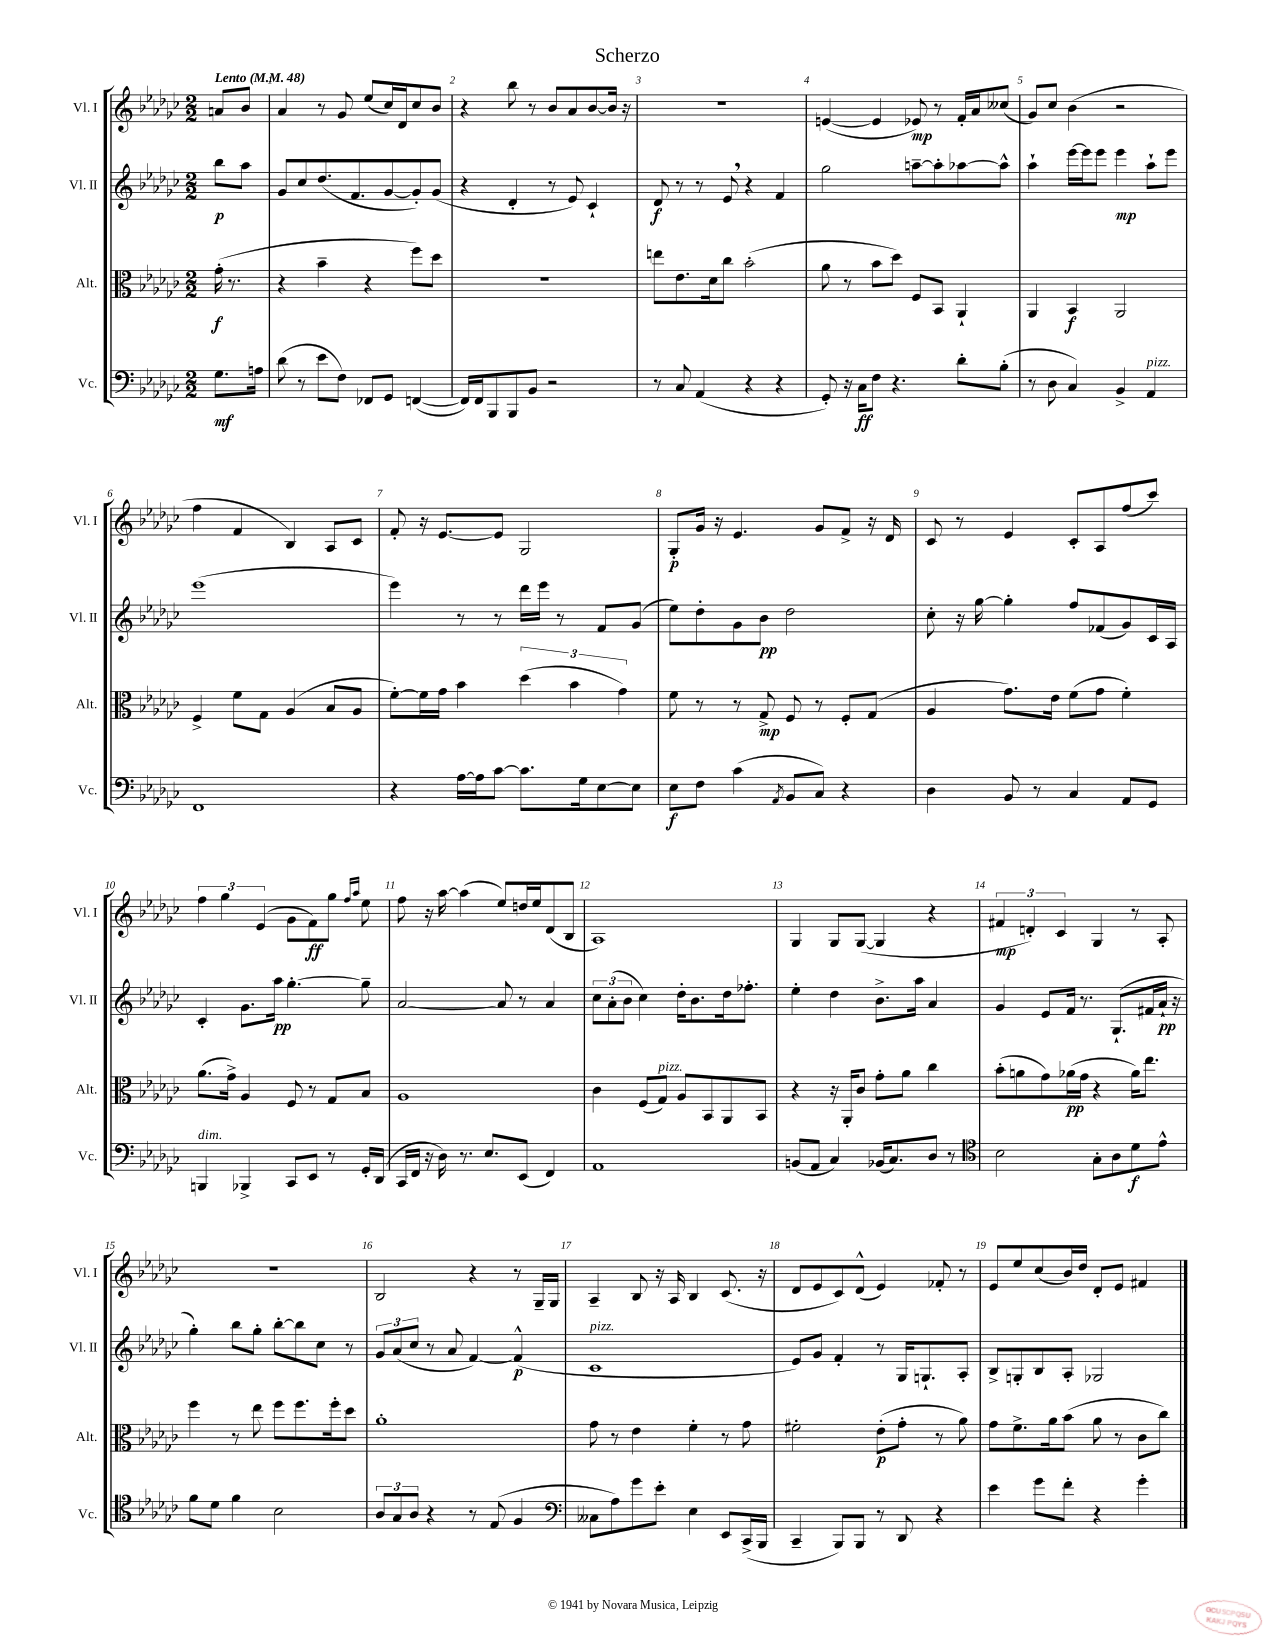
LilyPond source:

\header { title = "Scherzo" }
<<
\new StaffGroup <<
\new Staff = "s0" \with { instrumentName = "Vl. I" shortInstrumentName = "Vl. I" } {
    \clef treble \key ges \major \numericTimeSignature \time 2/2 \partial 4 \tempo "Lento" 4 = 48
    a'8 bes'8 |
    aes'4 r8 ges'8 ees''8( ces''16) des'16 ces''8 bes'8 |
    r4 bes''8 r8 bes'8 aes'8 bes'8~ bes'16 r16 |
    R1 |
    e'4~( e'4 ees'8\mp) r8 f'16-. aes'16 ceses''8( |
    ges'8) ces''8 bes'4( r2 |
    f''4 f'4 bes4) aes8 ces'8 |
    f'8-. r16 ees'8.~ ees'8 ges2 |
    ges8-.\p ges'16 r16 ees'4. ges'8 f'8-> r16 des'16 |
    ces'8 r8 ees'4 ces'8-. aes8 f''8( ces'''8) |
    \tuplet 3/2 { f''4 ges''4 ees'4( } ges'8 f'8\ff) ges''8 \grace { f''16 aes''16 } ees''8 |
    f''8 r16 aes''16~ aes''4( ees''8) d''16 ees''16 des'8( bes8 |
    aes1) |
    ges4 ges8 ges8~( ges4 r4 |
    \tuplet 3/2 { fis'4\mp d'4-.) ces'4 } ges4 r8 aes8-. |
    R1 |
    bes2 r4 r8 ges16-- ges16 |
    aes4-- bes8 r16 aes16 bes4 ces'8.( r16 |
    des'8 ees'8 ces'8) des'8-^( ees'4) fes'8-. r8 |
    ees'8 ees''8 ces''8( bes'16) des''16 des'8-. ees'8 fis'4 \bar "|." |
}
\new Staff = "s1" \with { instrumentName = "Vl. II" shortInstrumentName = "Vl. II" } {
    \clef treble \key ges \major \numericTimeSignature \time 2/2 \partial 4
    bes''8\p aes''8 |
    ges'8 ces''8 des''8.( f'8. ges'8~ ges'8-.) ges'8( |
    r4 des'4-. r8 ees'8) ces'4-! |
    des'8\f r8 r8 ees'8 \breathe r4 f'4 |
    ges''2 a''8~-- a''8-. aes''8~ aes''8-^ |
    aes''4-! ees'''16~ ees'''16 ees'''8 ees'''4\mp aes''8-! ees'''8 |
    ees'''1( |
    ees'''4) r8 r8 des'''16 ees'''16 r8 f'8 ges'8( |
    ees''8) des''8-. ges'8 bes'8\pp des''2 |
    ces''8-. r16 ges''16~ ges''4-. f''8 fes'8( ges'8) ces'16 aes16 |
    ces'4-. ges'8. aes''16\pp ges''4.~-. ges''8-- |
    aes'2~ aes'8 r8 aes'4 |
    \tuplet 3/2 { ces''8 aes'8-.( bes'8 } ces''4) des''16-. bes'8. des''16 fes''8.-. |
    ees''4-. des''4 bes'8.-> aes''16 aes'4 |
    ges'4 ees'8 f'16 r8. ges8.-!( fis'16 aes'16-!\pp r16 |
    ges''4-.) bes''8 ges''8-. bes''8~-. bes''8 ces''8 r8 |
    \tuplet 3/2 { ges'8 aes'8( ces''8 } r8 aes'8 f'4~) f'4-^\p( |
    ces'1^\markup { \italic "pizz." } |
    ees'8) ges'8 f'4-. r8 ges16 g8.-! aes8-. |
    bes8-> g8-. bes8 aes8-. ges2 \bar "|." |
}
\new Staff = "s2" \with { instrumentName = "Alt." shortInstrumentName = "Alt." } {
    \clef alto \key ges \major \numericTimeSignature \time 2/2 \partial 4
    ges'16-.\f( r8. |
    r4 bes'4-- r4 f''8) des''8 |
    R1 |
    e''8 ees'8. des'16 ces''8 bes'2-.( |
    aes'8 r8 bes'8 des''8) f8 bes,8 aes,4-! |
    aes,4 bes,4\f aes,2 |
    f4-> f'8 ges8 aes4( bes8 aes8 |
    f'8~-.) f'16 ges'16 bes'4 \tuplet 3/2 { des''4( bes'4 ges'4) } |
    f'8 r8 r8 ges8->\mp f8 r8 f8-. ges8( |
    aes4 ges'8.) ees'16 f'8( ges'8 f'4-.) |
    aes'8.( ges'16->) aes4 f8 r8 ges8 bes8 |
    aes1 |
    ces'4 f8( ges8^\markup { \italic "pizz." }) aes8 bes,8 aes,8 bes,8 |
    r4 r16 aes,16-. ces'8 ges'8-. aes'8 ces''4 |
    bes'8-.( a'8 ges'8) aes'16\pp( ges'16 r4 aes'16) ees''8. |
    f''4 r8 ees''8 f''8 f''8. f''16-. des''8 |
    aes'1-. |
    ges'8 r8 ees'4 f'4-. r8 ges'8 |
    fis'2-. ees'8-.\p( ges'8-. r8 aes'8) |
    ges'8 f'8.-> aes'16 bes'8( aes'8 r8 ces'8 ces''8) \bar "|." |
}
\new Staff = "s3" \with { instrumentName = "Vc." shortInstrumentName = "Vc." } {
    \clef bass \key ges \major \numericTimeSignature \time 2/2 \partial 4
    ges8.\mf a16 |
    des'8( r8 ees'8 f8) fes,8 ges,8 f,4~( |
    f,16) f,16 bes,,8 bes,,8 bes,8 r2 |
    r8 ces8 aes,4( r4 r4 |
    ges,8-.) r16 ces16\ff f8 r4. des'8-. bes8-.( |
    r8 des8 ces4) bes,4-> aes,4^\markup { \italic "pizz." } |
    f,1 |
    r4 aes16~ aes16 ces'8~ ces'8. ges16 ees8~ ees8 |
    ees8\f f8 ces'4( \acciaccatura { aes,8 } bes,8 ces8) r4 |
    des4 bes,8 r8 ces4 aes,8 ges,8 |
    b,,4^\markup { \italic "dim." } bes,,4-> ces,8 ees,8 r8 ges,16-. des,16( |
    ces,16 f,16 r16 des16) r8. ees8. ees,8( f,4) |
    aes,1 |
    b,8( aes,8 ces4) bes,16( ces8.) des8 r8 |
    \clef tenor bes2 ges8-. aes8 des'8\f ees'8-^ |
    f'8 des'8 f'4 bes2 |
    \tuplet 3/2 { aes8 ges8 aes8 } r4 r8 ees8( f4 |
    \clef bass ceses8 aes8) ges'8 ees'8-. ees4 ees,8 ces,16->( bes,,16 |
    ces,4-- bes,,8) bes,,8 r8 des,8 r4 |
    ees'4 ges'8 f'8-. r4 ges'4-. \bar "|." |
}
>>
>>
\layout { \context { \Score \override BarNumber.break-visibility = ##(#f #t #t) barNumberVisibility = #all-bar-numbers-visible } }
